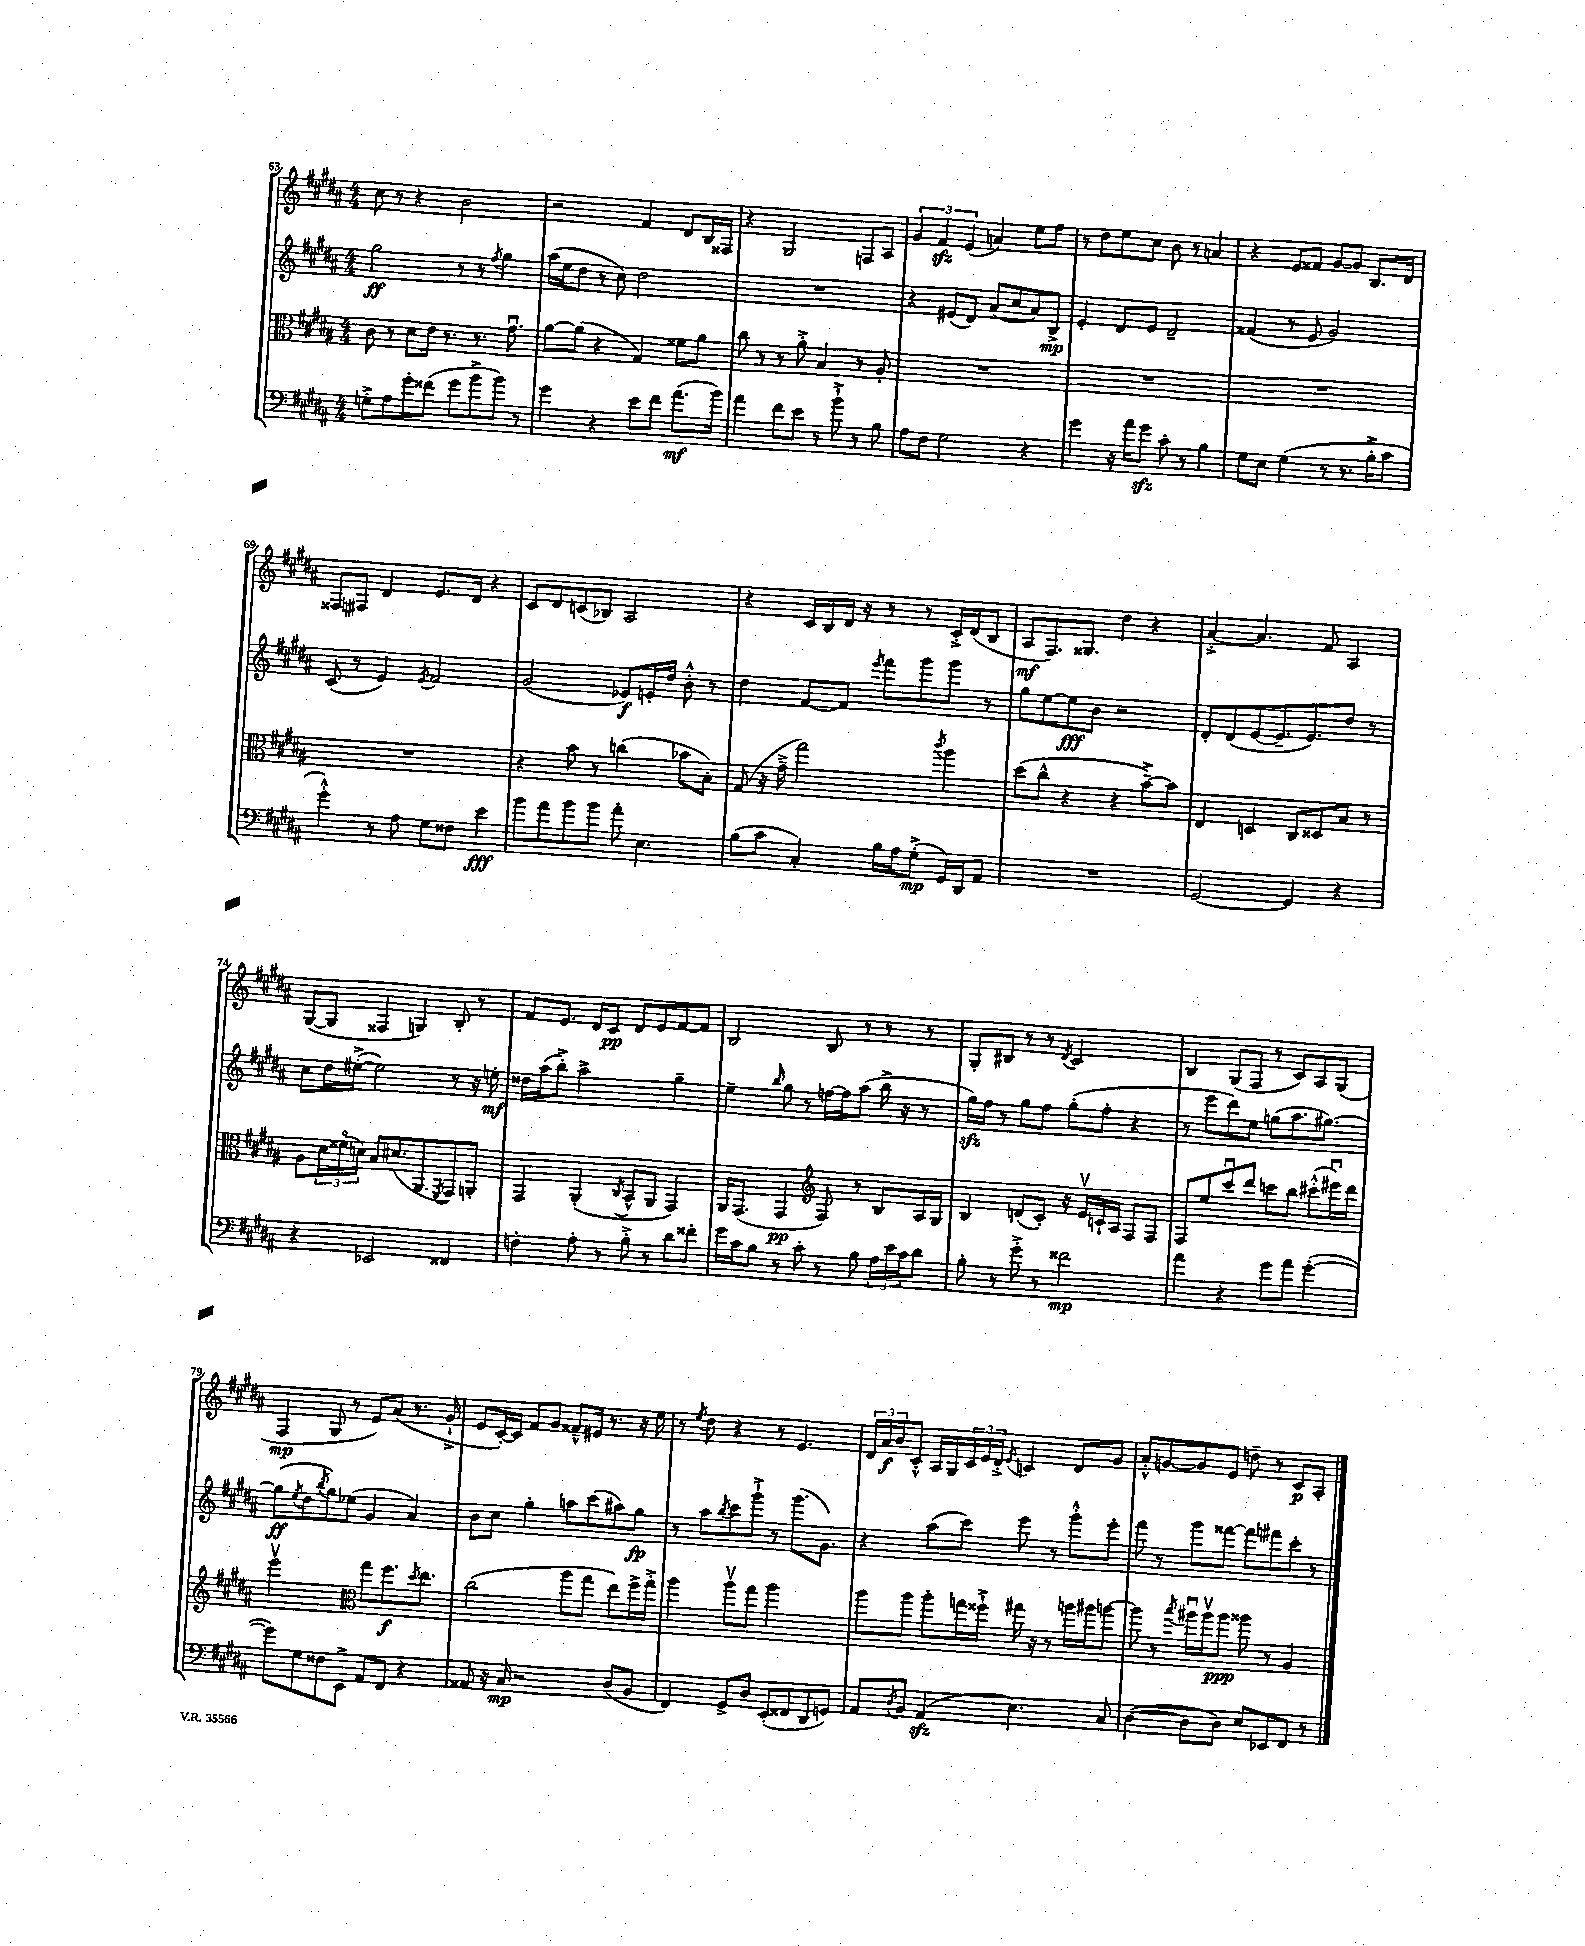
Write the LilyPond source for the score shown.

<<
\new StaffGroup <<
\new Staff = "s0" {
    \clef treble \key b \major \numericTimeSignature \time 4/4
    cis''8 r8 r4 b'2 |
    r2 fis'4 dis'8 b16 fisis16 |
    r4 gis2 f8 ais8 |
    \tuplet 3/2 { gis'4 fis'4\sfz e'4( } a'4) e''8 fis''8 |
    r8 dis''8 e''8 cis''8 b'8 r8 a'4 |
    r4 e'8 fisis'8 gis'8~ gis'8 b8. dis'16 |
    fisis8 fis8 dis'4 e'8. dis'16 r4 |
    cis'8 dis'8 c'8( bes8) ais2 |
    r4 cis'16 b16 dis'16 r16 r8 r8 cis'16-.-> dis'16( b8 |
    ais8\mf fis8.) gisis8. dis''4 r4 |
    ais'4~-.-> ais'4. fis'8 ais4 |
    gis8~( gis8 fisis4 g4) b8-. r8 |
    fis'8 e'8. dis'16 cis'8\pp dis'8 e'8 fis'8~ fis'8 |
    b2 b8 r8 r8 r8 |
    gis8-. bis8 r8 r8 \acciaccatura { dis'8 } cis'2 |
    b4 gis8( fis8 r8 cis'8) ais8 gis8( |
    fis4\mp gis8 r8 e'8) ais'8( r8. gis'16-!-> |
    e'8 cis'16~-.) cis'16 fis'8 gis'8 fisis'8---^ eis'16 r8. r16 e''16 |
    r8 \acciaccatura { e''8 } dis''8 r4 r8 e'4. |
    \tuplet 3/2 { dis'16 ais'16\f b'16 } cis'8-.-^ ais16 gis16 \tuplet 3/2 { cis'16 e'16 dis'16-.-> } \acciaccatura { e'8 } c'4 dis'8 gis'8 |
    ais'8-.-^ g'8~ g'8 e'8 d''8-- r8 cis'8\p ais8-. \bar "|." |
}
\new Staff = "s1" {
    \clef treble \key b \major \numericTimeSignature \time 4/4
    gis''2\ff r8 r8 \acciaccatura { fis''8 } gis''4 |
    ais''16( e''16 dis''8 r8 cis''8) dis''2 |
    R1 |
    r4 eis'8( dis'8) ais'8( cis''8 ais'8) b8->\mp |
    e'4-. dis'8 e'8 dis'2-- |
    fisis'4( r8 e'8 gis'2) |
    cis'8( r8 e'4) \acciaccatura { e'8 } fis'2 |
    gis'2( ees'8\f) e'16-. dis''16 b'8-.-^ r8 |
    dis''4 fis'8~ fis'8 \acciaccatura { e'''8 } fis'''8 gis'''8 gis'''8 r8 |
    gis''8 e''8~ e''8\fff b'8 r2 |
    dis'8-. dis'8( e'8~ e'8.-- e'8.) dis''8 r8 |
    cis''8 dis''16 eis''16~-.->( eis''2) r8 r16 e''16-.\mf |
    disis''16 ais''16( b''8-.->) ais''2-> gis''4-- |
    e''4-- \grace { b''16 } gis''8 r8 f''16~ f''16 ais''8( b''16-> r16 r8 |
    gis''16\sfz) fis''16 r8 gis''8 fis''8 gis''8-.( fis''8-. r4 |
    r8 e'''8 dis'''8) e''8 g''8( ais''8. gis''8.~) |
    gis''8\ff( \acciaccatura { e''8 } dis''8 \acciaccatura { b''8 } gis''8) ees''8( gis'4 ais'4) |
    b'8 cis''8 gis''4-. a''8 cis'''8( ais''8) gis''8\fp |
    r8 ais''8 \acciaccatura { b''8 } cis'''8 gis'''8-!-> r8 gis'''8.( gis'8.) |
    r4 ais''8( cis'''8) e'''8 r8 gis'''8-.-^ e'''8-. |
    fis'''8 r8 gis'''8 fisis'''8~ fisis'''8 fis'''8 cis'''8-. r8 \bar "|." |
}
\new Staff = "s2" {
    \clef alto \key b \major \numericTimeSignature \time 4/4
    cis'8 r8 dis'8 e'16 r8. r8. gis'8.\downbow |
    ais'8~ ais'8( r4 gis4) fisis'8 ais'8 |
    cis''8 r8 r8 ais'8-.-> b4 r8 ais8-. |
    R1 |
    R1 |
    R1 |
    R1 |
    r4 b'8 r8 c''4( bes'8 b8-.) |
    gis8( r16 gis'16---> gis''2) \acciaccatura { cis'''8 } ais''4 |
    dis''8( cis''8-^ r4 r4 b'8~--->) b'8 |
    e4 d4 cis8 disis8 b8 r8 |
    ais8 \tuplet 3/2 { dis'16 fisis'16\flageolet( d'16) } b8 dis'8.( ais,8. \acciaccatura { fis,8 } gis,8) a,8-. |
    gis,4 ais,4-.( \acciaccatura { cis8 } b,8-^ ais,8 gis,4) |
    ais,16 gis,8.( gis,4\pp \clef treble fis8) r8 b8 ais16 gis16 |
    b4 d'8( cis'8-.) r16 e'16\upbow c'16-! ais16 fis8 fis8 |
    fis8 e''8 cis'''8\downbow dis'''8 c'''8 b''8 cis'''8-.-^( eis'''16\downbow) dis'''16 |
    e'''2\upbow \clef alto gis''8 fis''8.\f \acciaccatura { dis''8 } e''8. |
    cis''2( ais''8 gis''8 e''8) fis''16-> gis''16-.-> |
    ais''4 ais''8\upbow gis''8 ais''2 |
    ais''8 ais''8 ais''8-. g''16 fisis''16-!-> gis''16 r16 r8 a''16 ais''16 a''8~ |
    a''8 r8 \acciaccatura { b''8 } ais''16\downbow ais''16\upbow ais''8\ppp aisis''8 r8 ais4 \bar "|." |
}
\new Staff = "s3" {
    \clef bass \key b \major \numericTimeSignature \time 4/4
    g8-.-> ais8 gis'8-. fisis'8( gis'8 b'8-> b'8) r8 |
    gis'4 r4 e'8 fis'8 ais'8.\mf( b'16) |
    ais'4 fis'8 e'8 r8 b'8-!-> r8 b8 |
    ais8 fis8 gis2 r4 |
    gis'4 r16 ais'16 gis'8\sfz cis'8-. r8 b4 |
    gis8 e8 gis4( r8 r8. b16-.-> cis'8 |
    gis'4-.-^) r8 ais8 gis8 fisis8 e'4\fff |
    b'8 ais'8 b'8 b'8 ais'8-. e4. |
    b8( cis'8 cis4-.) b16 ais16 gis8-.->\mp( gis,16) dis,16 ais,8 |
    R1 |
    gis,2~ gis,4 r4 |
    r4 ees,2 fisis,4 |
    f4-. ais8-. r8 b8-.-> r8 dis'8 fisis'8-. |
    gis'16 cis'16 b8 r8 cis'8-. r8 b8 \tuplet 3/2 { ais16 e'16 cis'16 } dis'8 |
    b8-. r8 gis'8-.-> r8 fisis'2\mp |
    ais'4 r4 gis'8 ais'8 gis'4~-.( |
    gis'8) gis8 fisis8 e,8-> ais,8 fis,8 r4 |
    aisis,8 r16 cis16\mp r2 dis8( b,8 |
    fis,4) gis,8-> dis8 e,8-.( fisis,8 dis,8 g,8) |
    ais,8 \acciaccatura { dis8 } b,8 ais,4\sfz( e4.) cis8 |
    dis4~( dis8 dis8) e8 ees,8 fis,8 r8 \bar "|." |
}
>>
>>
\layout { \context { \Score currentBarNumber = #63 } }
